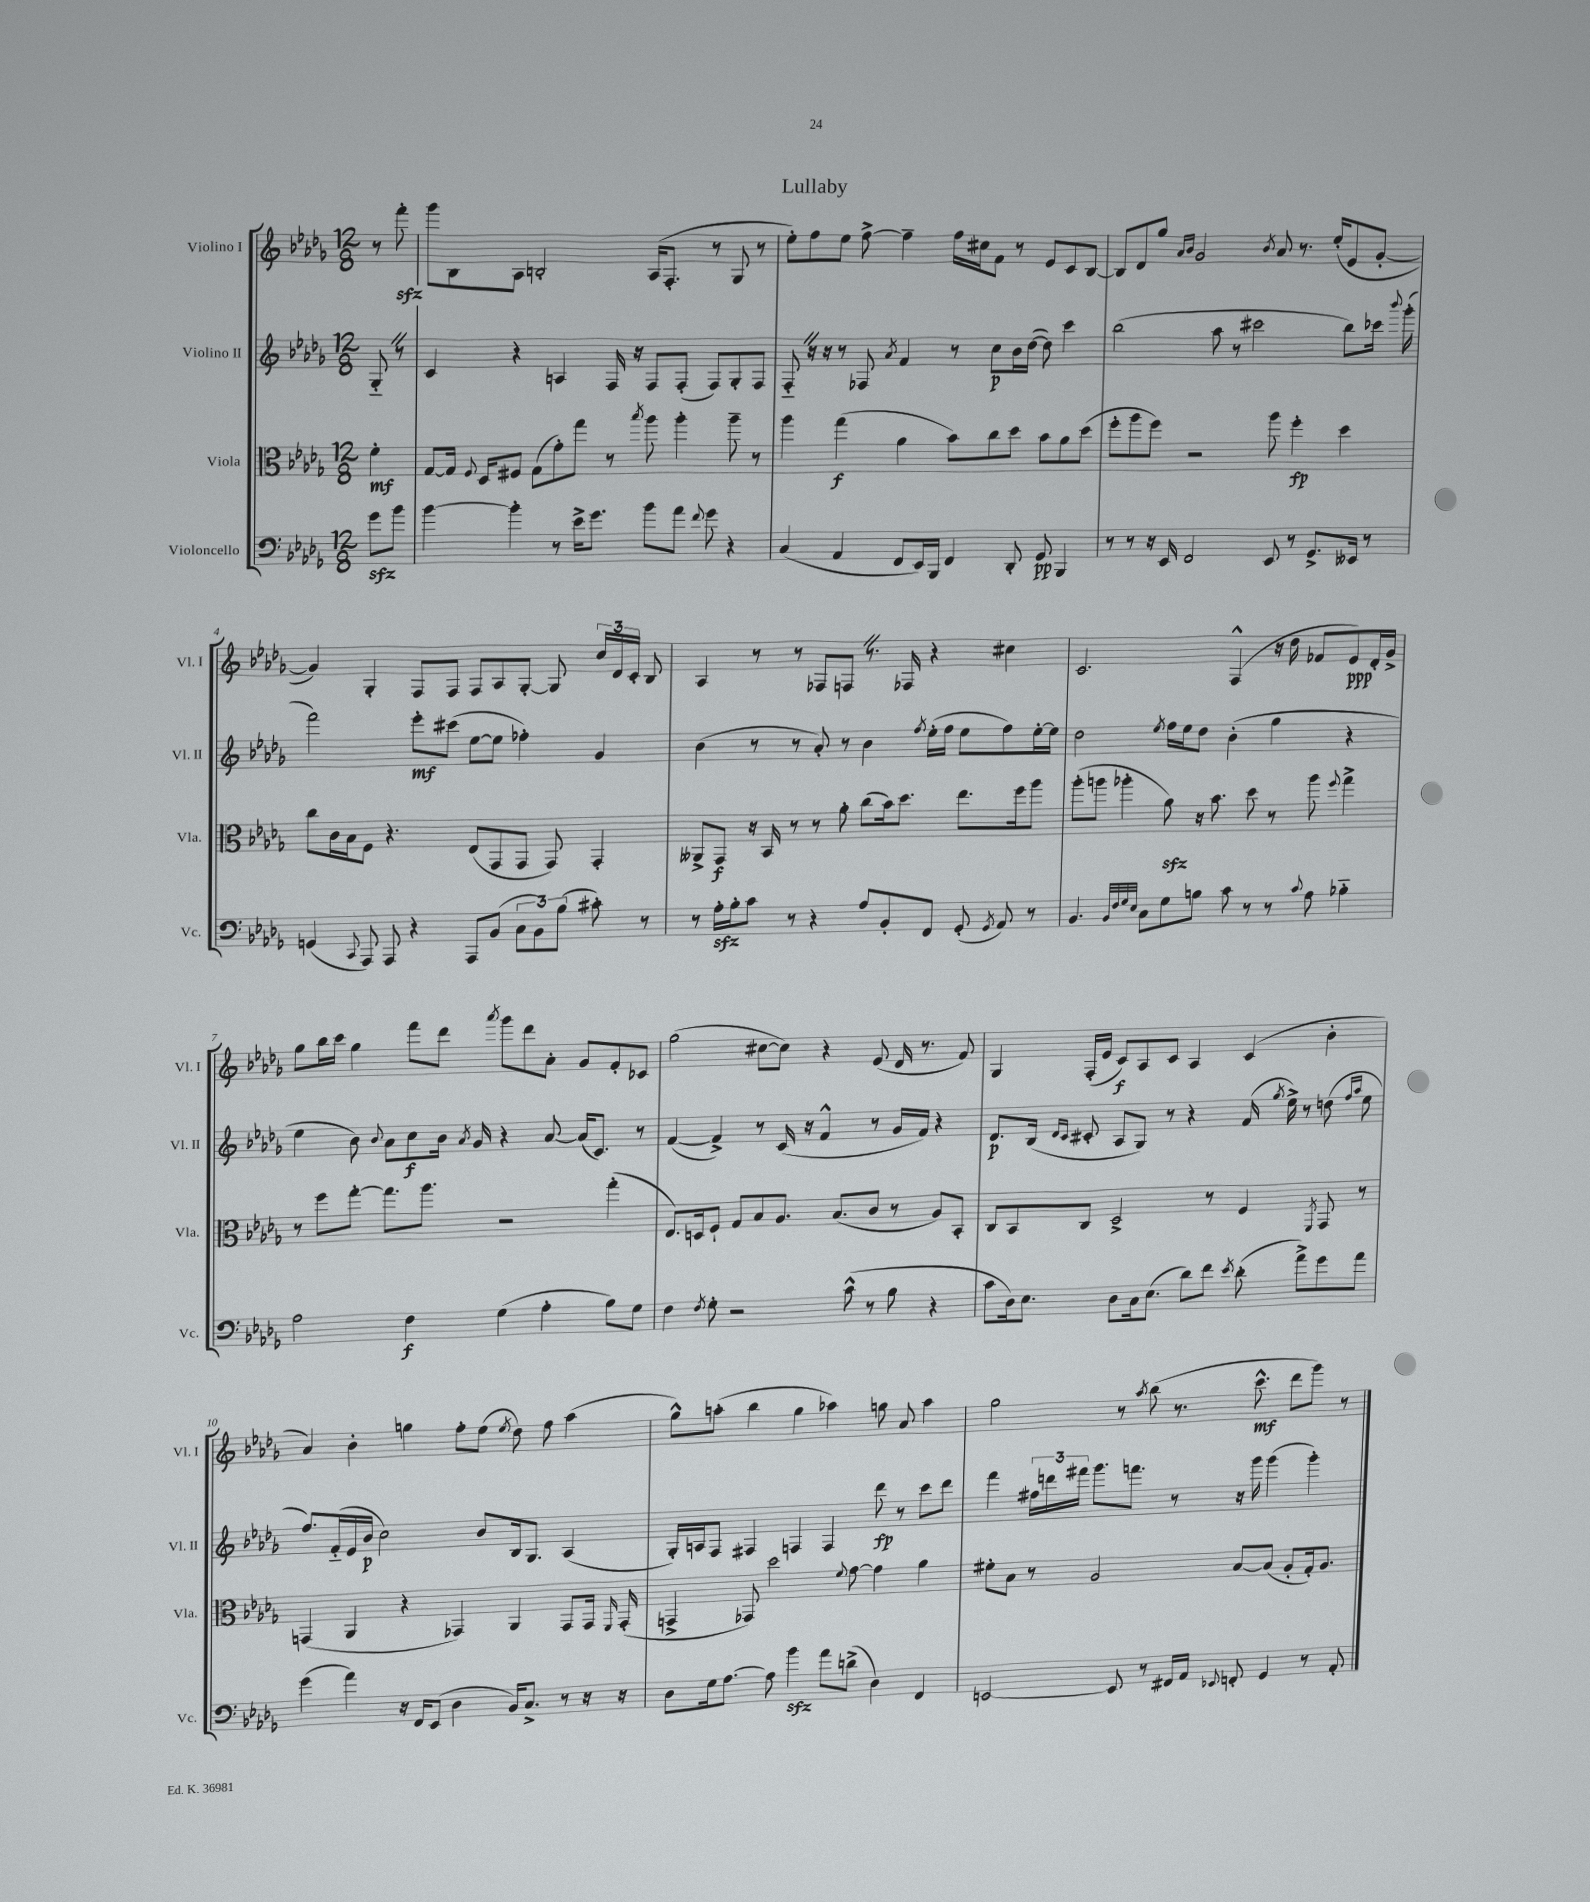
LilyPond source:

\header { title = "Lullaby" }
<<
\new StaffGroup <<
\new Staff = "s0" \with { instrumentName = "Violino I" shortInstrumentName = "Vl. I" } {
    \clef treble \key des \major \numericTimeSignature \time 12/8 \partial 4
    \autoBeamOff r8 f'''8-.\sfz |
    ges'''8[ bes8 aes8] b2-. aes16[( f8.]-. r8 ges8 r8 |
    ees''8[-.) f''8 ees''8] f''8~-> f''4-- f''16[ cis''16 f'8] r8 ees'8[ c'8 bes8]~ |
    bes8[ des'8 ges''8] \grace { aes'16[ bes'16] } ges'2 \acciaccatura { bes'8 } aes'8 r8. ees''16[-.( ees'8 ges'8]~-. |
    ges'4) ges4-. f8[ f8] f8[ aes8 ges8]~-. ges8 \tuplet 3/2 { c''16[ des'16 c'16]-. } bes8 |
    aes4 r8 r8 fes8[ f8] \once \override BreathingSign.text = \markup { \musicglyph "scripts.caesura.straight" } \breathe r8. fes16 r4 cis''4 |
    c'2. f4-^( r16 des''16 fes'8[ ees'8\ppp) des'16-. ges'16]-> |
    ges''8[ bes''16 c'''16] ges''4 f'''8[ des'''8] \acciaccatura { aes'''8 } ges'''8[ des'''8 aes'8]-. ges'8[ f'8-. ces'8] |
    ges''2( cis''8[~ cis''8]) r4 ees'8( des'16 r8. f'8) |
    ges4 f16[-.( ees'16] c'8[\f) aes8 c'8] aes4 c'4( bes'4-. |
    aes'4) bes'4-. g''4 f''8[-. ees''8]( \acciaccatura { ees''8 } des''8) f''8 aes''4( |
    ges''8[-^) a''8]-.( bes''4 ges''4 aes''4) g''8 aes'8 aes''4 |
    ges''2 r8 \acciaccatura { aes''8 } bes''8( r8. c'''8.-^\mf des'''8[ ges'''8]) r8 \bar "|." |
}
\new Staff = "s1" \with { instrumentName = "Violino II" shortInstrumentName = "Vl. II" } {
    \clef treble \key des \major \numericTimeSignature \time 12/8 \partial 4
    \autoBeamOff ges8-_ \once \override BreathingSign.text = \markup { \musicglyph "scripts.caesura.straight" } \breathe r8 |
    c'4 r4 a4 f16 r16 f8[ f8]-.( f8[) ges8-. f8] |
    f8-_ \once \override BreathingSign.text = \markup { \musicglyph "scripts.caesura.straight" } \breathe r16 r16 r8 fes8 \acciaccatura { aes'8 } f'4 r8 c''8[\p bes'16 des''16]~( des''8) c'''4 |
    bes''2( aes''8 r8 cis'''2 bes''8[) ces'''16] \appoggiatura { bes'''8 } ges'''16-.( |
    f'''2) ees'''8[-.\mf cis'''8]( ees''8[~ ees''8] fes''4-.) ges'4 |
    bes'4( r8 r8 aes'8-.) r8 bes'4 \acciaccatura { f''8 } ees''16[-.( f''16] ees''8[ f''8) ees''16~-. ees''16] |
    des''2 \acciaccatura { ees''8 } f''16[ ees''16 des''8] bes'4-.( ges''4 r4 |
    ees''4 bes'8) \appoggiatura { bes'8 } aes'8[ c''8\f bes'16] \acciaccatura { aes'8 } ges'16 r4 aes'8~ aes'16[( c'8.]) r8 |
    f'4~( f'4->) r8 c'16( r16 f'4-^ r8 ges'16[ f'16]) r4 |
    des'8.[\p bes16]( \grace { des'16[ c'16] } cis'8-. aes8[ ges8]) r8 r4 f'16( \acciaccatura { ges''8 } ees''16->) r8 d''8( \grace { f''16[ aes''16] } ees''8 |
    f''8.[) f'16-_( ees'16 bes'16]\p c''2) bes'8[ bes16 ges8.] aes4( |
    ges16[-.) a16 f8] fis4 f4 f4 des'''8\fp r8 c'''8[ des'''8] |
    f'''4 \tuplet 3/2 { fis''16[ d'''16 fis'''16] } ges'''8.[ f'''8.] r8 r16 ges'''16 ges'''4( ges'''4-.) \bar "|." |
}
\new Staff = "s2" \with { instrumentName = "Viola" shortInstrumentName = "Vla." } {
    \clef alto \key des \major \numericTimeSignature \time 12/8 \partial 4
    \autoBeamOff f'4-.\mf |
    ges8[~ ges16] \appoggiatura { f8 } des16[ fis8] ges8[( ges'8-.) ges''8] r8 \acciaccatura { bes''8 } aes''8 aes''4-. aes''8-- r8 |
    aes''4 ges''4\f( aes'4 bes'8[) c''8 des''8] bes'8[ aes'8 des''8]( |
    f''8[-. aes''8 f''8]) r2 aes''8 f''4-.\fp des''4 |
    c''8[ c'16 bes16 f8] r4. ees8[( ges,8 ges,8] ges,8) ges,4-. |
    aeses,8[-> ges,8]\f r16 bes,16 r8 r8 aes'8-. c''8[( bes'16) des''8.] ees''8.[ f''16 aes''8] |
    aes''8[-.( a''8] aes''4-. aes'8\sfz) r16 bes'8. des''8 r8 aes''8 \appoggiatura { f''8 } ges''4-> |
    r8 f''8[ ges''8]~-. ges''8.[ aes''8.] r2 ges''4-.( |
    ees8.[) d16 f8]-! ges8[ bes8 aes8.] bes8.[( c'8] r8 aes8[) bes,8]-. |
    c8[ bes,8 c8] des2-> r8 f4 \acciaccatura { f,8 } ges,8 r8 |
    g,4( aes,4 r4 ges,4) aes,4 ges,8[ ges,16] \grace { f,16 } ges,16-.( |
    g,4-> ges,8) des''2 \appoggiatura { f'8 } ges'8~ ges'4 aes'4 |
    fis'8[-. bes8] r8 aes2 bes8[~ bes8]( aes8[-. ges16-.) aes8.] \bar "|." |
}
\new Staff = "s3" \with { instrumentName = "Violoncello" shortInstrumentName = "Vc." } {
    \clef bass \key des \major \numericTimeSignature \time 12/8 \partial 4
    \autoBeamOff ges'8[\sfz bes'8] |
    bes'4~ bes'4-. r8 ees'16[-> ges'8.] bes'8[ aes'8] \appoggiatura { f'8 } ges'8 r4 |
    c4( aes,4 f,8[ ees,16) bes,,16] f,4 des,8-. ges,8\pp bes,,4 |
    r8 r8 r16 ees,16 f,2 ees,8 r8 ges,8.[-> eeses,16] r8 |
    g,4( \appoggiatura { c,8 } aes,,8) aes,,8 r4 aes,,8[ bes,8]( \tuplet 3/2 { c8[ bes,8) bes8]( } cis'8-.) r8 |
    r8 aes16[-.\sfz bes16-. c'8] r8 r4 aes8[ bes,8-. f,8] ges,8-.( \acciaccatura { ges,8 } aes,8) r8 |
    bes,4. \grace { bes,32[ f32 ges32 ees32] } c8[ ges8 b8] c'8 r8 r8 \appoggiatura { c'8 } aes8 bes4-_ |
    aes2 f4\f ges4( aes4-. bes8[) ges8] |
    f4 \acciaccatura { f8 } ges8-. r2 c'8-^( r8 bes8 r4 |
    c'8[ des16) ees8.] des8[ c16 ees8.]( des'8[) f'8] \acciaccatura { ees'8 } des'8-.( aes'8[->) ges'8 aes'8] |
    ges'4( aes'4) r16 f,16[ ees,8]( des4 bes,16[) c8.]-> r8 r16 r16 |
    des8[ ges16 aes8.]~ aes8 bes'4\sfz aes'8[ d'8]->( des4) f,4 |
    e,2~ e,8 r8 fis,16[ aes,16] \appoggiatura { ees,8 } f,8-. ges,4 r8 aes,8-. \bar "|." |
}
>>
>>
